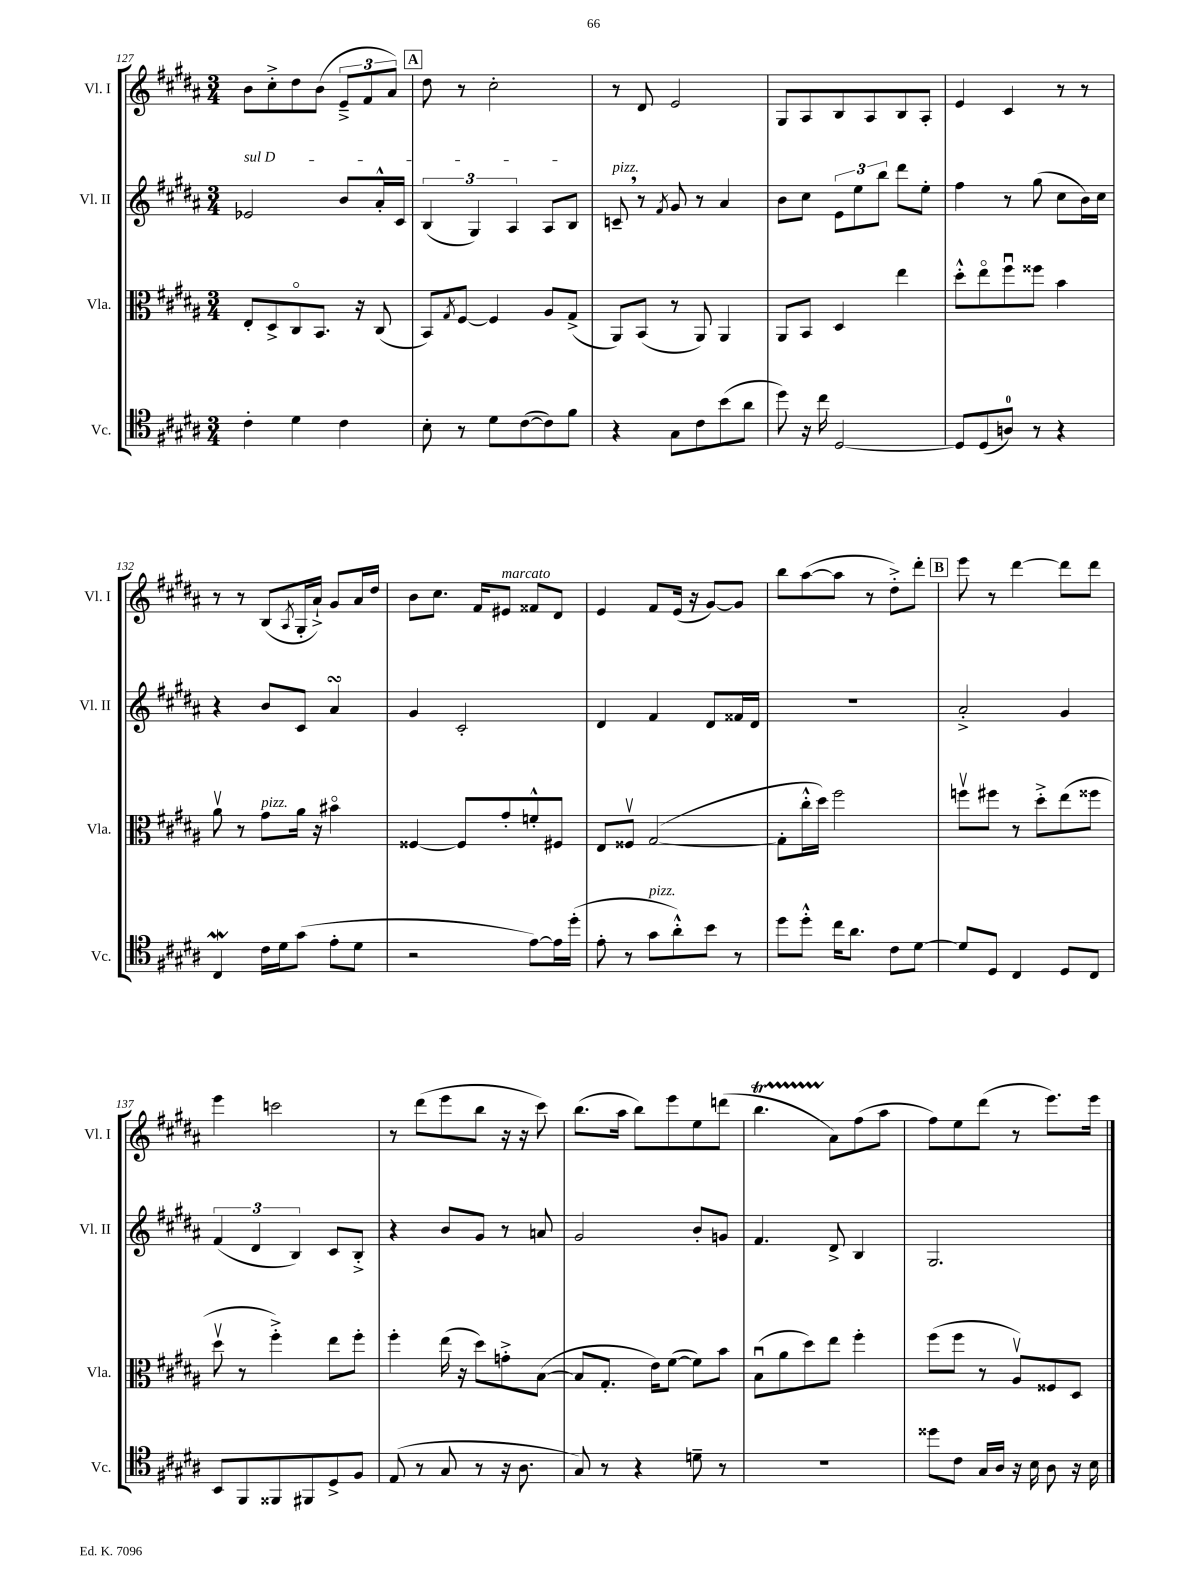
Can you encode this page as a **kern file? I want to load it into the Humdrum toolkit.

**kern	**kern	**kern	**kern
*staff4	*staff3	*staff2	*staff1
*clefC4	*clefC3	*clefG2	*clefG2
*k[f#c#g#d#a#]	*k[f#c#g#d#a#]	*k[f#c#g#d#a#]	*k[f#c#g#d#a#]
*M3/4	*M3/4	*M3/4	*M3/4
4c#'\	8E'/L	2e-/	8b\L
.	8D#^/	.	8cc#'^\
4d#\	8C#o/	.	8dd#\
.	8.BB/J	.	(8b\J
4c#\	.	8b/L	12e~^/L
.	16r	.	.
.	.	.	12f#/
.	(8C#/	16a#'^^/L	.
.	.	.	12a#/J)
.	.	16c#/JJ	.
=	=	=	=
8B'\	8BB/L)	(6B/	8dd#\
.	8qG#/	.	.
8r	[8F#/J	.	8r
.	.	6G#/)	.
8d#\L	4F#/]	.	2cc#'\
.	.	6A#/	.
([8c#\	.	.	.
8c#\])	8A#/L	8A#/L	.
8f#\J	(8G#^/J	8B/J	.
=	=	=	=
4r	8AA#/L)	8c~/	8r
.	(8BB/J	8r	8d#/
.	.	8qf#/	.
8G#\L	8r	8g#/	2e/
8c#\	8AA#/)	8r	.
(8b\	4AA#/	4a#/	.
8a#\J	.	.	.
=	=	=	=
8dd#\)	8AA#/L	8b\L	8G#/L
16r	8BB/J	8cc#\J	8A#/
16cc#\	.	.	.
[2D#/	4D#/	12e\L	8B/
.	.	12ee\	.
.	.	.	8A#/
.	.	12bb\J	.
.	4ee\	8ddd#\L	8B/
.	.	8ee'\J	8A#'/J
=	=	=	=
8D#/]L	8dd#'^^\L	4ff#\	4e/
(8D#/	8eeo\	.	.
8A/J)	8ff#u\	8r	4c#/
8r	8ff##\J	(8gg#\	.
4r	4b\	8cc#\L	8r
.	.	16b\L)	8r
.	.	16cc#\JJ	.
=	=	=	=
4C#/	8a#v\	4r	8r
.	8r	.	8r
16c#\LL	8g#\L	8b/L	(8B/L
16d#\J	.	.	.
.	.	.	8qA#/
(8g#\J	16a#\Jk	8c#/J	16G#'/L
.	16r	.	16a#`^/JJ)
8e'\L	4b#o\	4a#/	8g#/L
8d#\J	.	.	16a#/L
.	.	.	16dd#/JJ
=	=	=	=
2r	[4F##/	4g#/	8b\L
.	.	.	8.cc#\J
.	8F##/]L	2c#'/	.
.	.	.	16f#/LK
.	8g#'/	.	8e#/J
[8e\L)	8f'^^/	.	8f##/L
16e\]L	8F#/J	.	8d#/J
(16dd#'\JJ	.	.	.
=	=	=	=
8e'\	8E/L	4d#/	4e/
8r	8F##v/J	.	.
8g#\L	([2G#/	4f#/	8f#/L
8a#'^^\)	.	.	(16e/Jk
.	.	.	16r
8b\J	.	8d#/L	[8g#/L)
8r	.	16f##/L	8g#/]J
.	.	16d#/JJ	.
=	=	=	=
8dd#\L	8G#'\]L	2.r	8bb\L
8dd#'^^\J	16cc#'^^\L	.	([8aa#\
.	16dd#\JJ)	.	.
16cc#\LK	2ff#\	.	8aa#\]J
8.a#\J	.	.	.
.	.	.	8r
8c#\L	.	.	8dd#'^\L)
[8d#\J	.	.	8ddd#'\J
=	=	=	=
8d#/]L	8ffv\L	2a#'^/	8eee\
8D#/J	8ff#\J	.	8r
4C#/	8r	.	[4ddd#\
.	8dd#'^\L	.	.
8D#/L	(8ee\	4g#/	8ddd#\]L
8C#/J	8ff##\J	.	8ddd#\J
=	=	=	=
8BB/L	8dd#v\	(6f#/	4eee\
8FF#/	8r	.	.
.	.	6d#/	.
8FF##/	4ff#'^\)	.	2ccc\
.	.	6B/)	.
8FF#/	.	.	.
8D#^/	8ee\L	8c#/L	.
8F#/J	8ff#'\J	8B'^/J	.
=	=	=	=
(8E/	4ff#'\	4r	8r
8r	.	.	(8ddd#\L
8G#/	(16ee\	8b/L	8eee\
.	16r	.	.
8r	8dd#\L)	8g#/J	8bb\J
16r	8g'^\	8r	16r
8.A#\	.	.	16r
.	([8B\J	8a/	8ccc#\)
=	=	=	=
8G#/)	8B/]L	2g#/	(8.bb\L
8r	8.G#'/J	.	.
.	.	.	16aa#\Jk
4r	.	.	8bb\L)
.	16e\LK)	.	.
.	([8f#\J	.	8eee\
8d~\	8f#\]L)	8b'/L	8ee\
8r	8b\J	8g/J	(8ddd\J
=	=	=	=
2.r	(8Bu\L	4.f#/	4.bb\
.	8a#\	.	.
.	8dd#\)	.	.
.	8ee\J	8d#^/	8a#\L)
.	4ff#'\	4B/	(8ff#\
.	.	.	8aa#\J
=	=	=	=
8dd##\L	(8ff#\L	2.G#/	8ff#\L)
8c#\J	8ff#\J	.	8ee\
16G#/LL	8r	.	(8ddd#\J
16A#/JJ	.	.	.
16r	8A#v/L)	.	8r
16B\	.	.	.
8A#\	8F##/	.	8.eee\L)
16r	8D#/J	.	.
16B\	.	.	16eee\Jk
==	==	==	==
*-	*-	*-	*-
